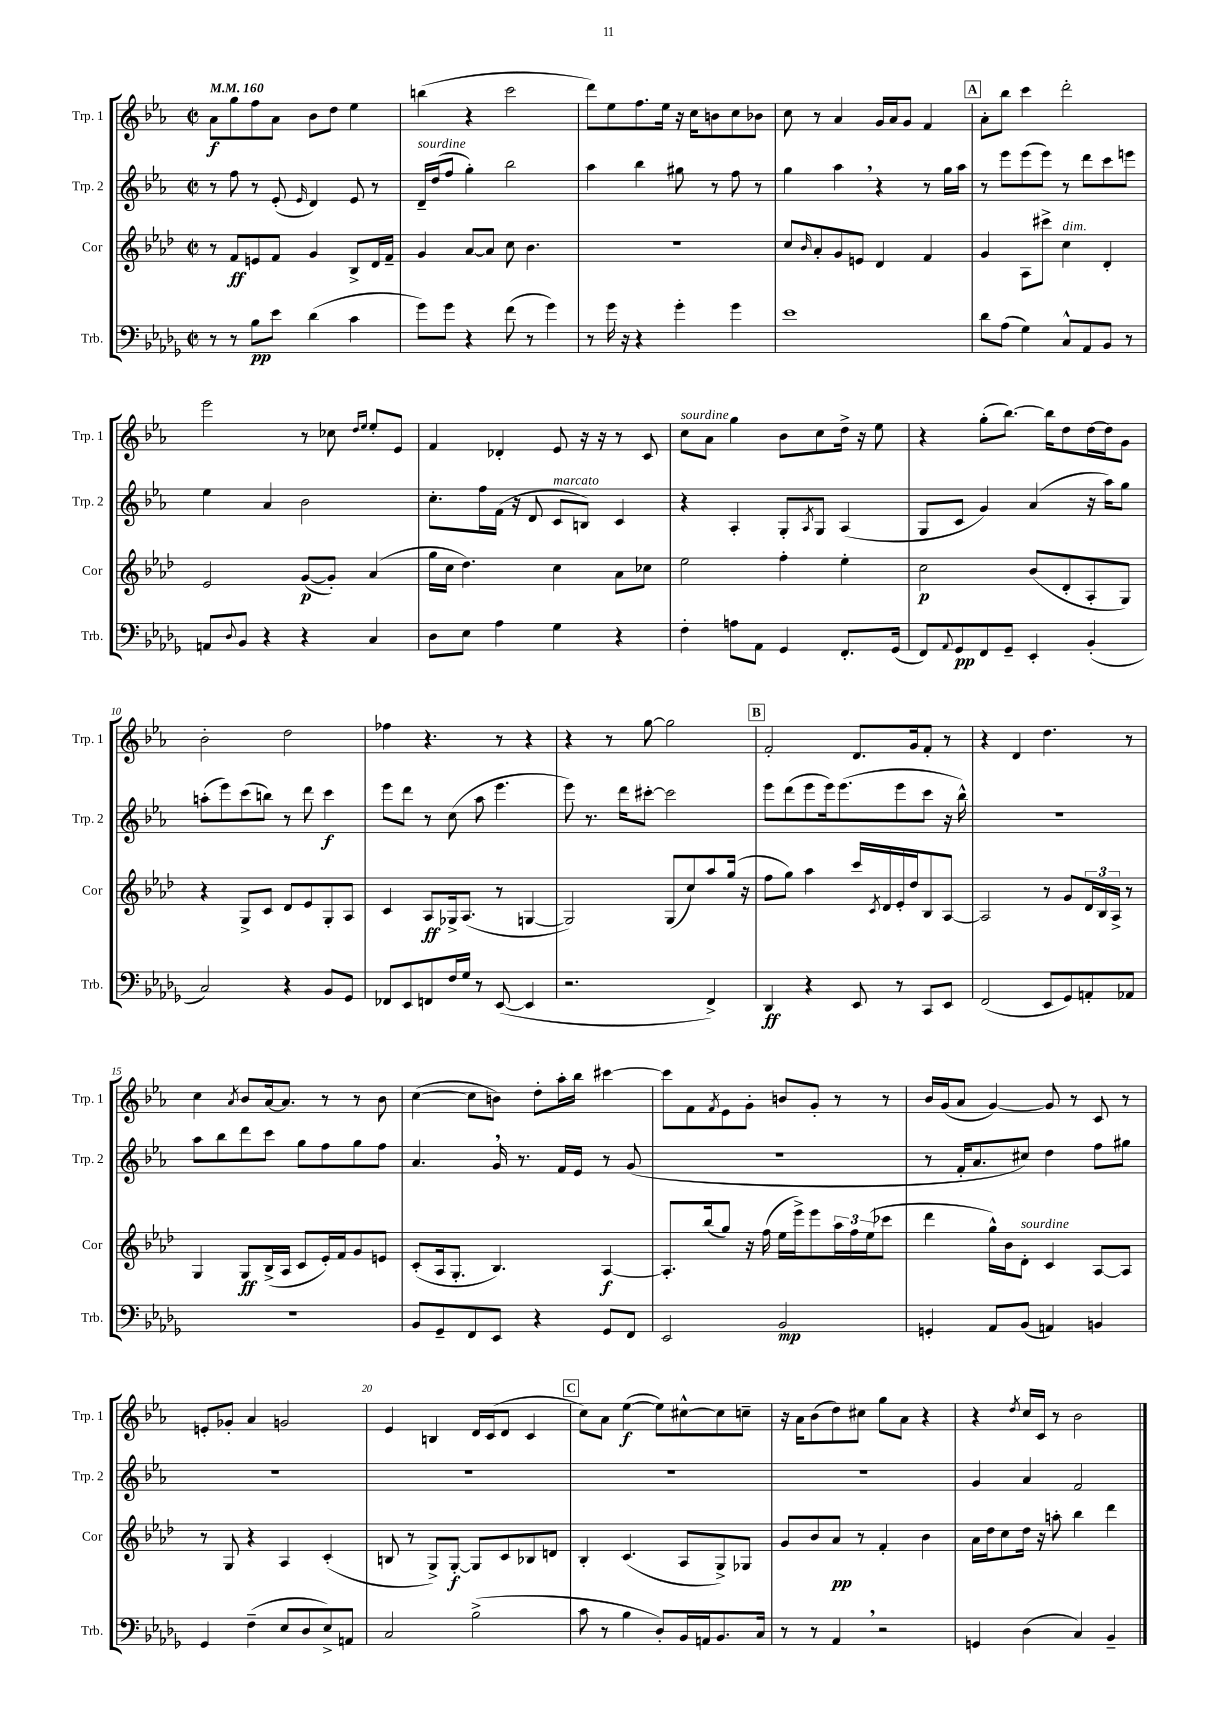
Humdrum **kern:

**kern	**kern	**kern	**kern
*staff4	*staff3	*staff2	*staff1
*clefF4	*clefG2	*clefG2	*clefG2
*k[b-e-a-d-g-]	*k[b-e-a-d-]	*k[b-e-a-]	*k[b-e-a-]
*M2/2	*M2/2	*M2/2	*M2/2
*met(c|)	*met(c|)	*met(c|)	*met(c|)
*MM160	*MM160	*MM160	*MM160
8r	8r	8r	8a-
8r	8f	8ff	8gg
8B-	8e	8r	8ff
8e-	8f	(8e-'	8a-
.	.	16qqe-	.
(4d-	4g	4d)	8b-
.	.	.	8dd
4c	8B-^	8e-	4ee-
.	16d-	8r	.
.	16f~	.	.
=	=	=	=
8g-)	4g	16d~	(4bb
.	.	(16dd	.
8g-	.	8ff	.
4r	[8a-	4gg')	4r
.	8a-]	.	.
(8f	8cc	2bb-	2ccc
8r	4.b-	.	.
4g-)	.	.	.
=	=	=	=
8r	1r	4aa-	8ddd)
16g-	.	.	8ee-
16r	.	.	.
4r	.	4bb-	8.ff
.	.	.	16ee-
4g-'	.	8gg#	16r
.	.	.	16cc
.	.	8r	8b
4g-	.	8ff	8cc
.	.	8r	8b-
=	=	=	=
1e-	8cc	4gg	8cc
.	16qqb-	.	.
.	8a-'	.	8r
.	8g	4aa-	4a-
.	8e	.	.
.	4d-	4r	16g
.	.	.	16a-
.	.	.	8g
.	4f	8r	4f
.	.	16gg	.
.	.	16aa-	.
=	=	=	=
8d-	4g	8r	8a-'
(8A-	.	8eee-	8bb-
4G-)	8A-	(8eee-	4ccc
.	8ccc#^	8eee-)	.
8C^^	4cc	8r	2ddd'
8AA-	.	8ddd	.
8BB-	4d-'	8ccc	.
8r	.	8eee	.
=	=	=	=
8AA	2e-	4ee-	2eee-
8qqD-	.	.	.
8BB-	.	.	.
4r	.	4a-	.
4r	([8g	2b-	8r
.	8g'])	.	8cc-
.	.	.	16qqdd
.	.	.	16qqee-
4C	(4a-	.	8ee-'
.	.	.	8e-
=	=	=	=
8D-	16gg	8.cc'	4f
.	16cc	.	.
8E-	4.dd-)	.	.
.	.	16ff	.
4A-	.	(16f	4d-'
.	.	16r	.
.	.	8d	.
4G-	4cc	8c	8e-
.	.	8B)	16r
.	.	.	16r
4r	8a-	4c	8r
.	8cc-	.	8c
=	=	=	=
4F'	2ee-	4r	8cc
.	.	.	8a-
8A	.	4A-'	4gg
8AA-	.	.	.
4GG-	4ff'	8G'	8b-
.	.	8qA-	.
.	.	8G	8cc
8.FF'	4ee-'	(4A-	16dd^
.	.	.	16r
.	.	.	8ee-
(16GG-	.	.	.
=	=	=	=
8FF)	2cc	8G	4r
8qqAA-	.	.	.
8GG-	.	8c	.
8FF	.	4g)	(8gg'
8GG-~	.	.	[8.bb-)
4EE-'	(8b-	(4a-	.
.	.	.	16bb-]
.	8d-'	.	8dd
(4BB-'	8A-'	16r	[16dd
.	.	16aa-)	16dd]
.	8G)	8gg	8g
=	=	=	=
2C)	4r	(8aa'	2b-'
.	.	8eee-)	.
.	8G^	(8ccc	.
.	8c	8bb)	.
4r	8d-	8r	2dd
.	8e-	8ddd	.
8BB-	8G'	4ccc	.
8GG-	8A-	.	.
=	=	=	=
8FF-	4c	8eee-	4ff-
8EE-	.	8ddd	.
8FF	8A-	8r	4.r
16F	16G-^	(8cc	.
16G-	(8.A-	.	.
8r	.	8aa-	.
([8EE-	8r	4.eee-	8r
4EE-]	[4G	.	4r
=	=	=	=
2.r	2G])	8eee-)	4r
.	.	8.r	.
.	.	.	8r
.	.	16ddd	.
.	.	[8ccc#'	[8gg
.	(8G	2ccc#]	2gg]
.	8cc)	.	.
4FF^)	8aa-	.	.
.	(16gg	.	.
.	16r	.	.
=	=	=	=
4DD-	8ff	8eee-	2f'
.	8gg)	(8ddd	.
4r	4aa-	8eee-	.
.	.	16eee-)	.
.	.	(8.eee-	.
8EE-	16ccc	.	8.d
.	8qc	.	.
.	16d-	.	.
8r	16e-'	8eee-	.
.	16dd-	.	16g
8CC	8B-	8ccc	8f'
8EE-	[8A-	16r	8r
.	.	16bb-^^)	.
=	=	=	=
(2FF	2A-]	1r	4r
.	.	.	4d
8EE-	8r	.	4.dd
8GG-)	8g	.	.
8AA'	24d-	.	.
.	24B-	.	.
.	24A-^	.	.
8AA-	8r	.	8r
=	=	=	=
1r	4G	8aa-	4cc
.	.	8bb-	.
.	.	.	8qa-
.	8G	8ddd	8b-
.	(16B-^	8ccc	[16a-
.	16A-	.	8.a-]
.	8c	8gg	.
.	16e-')	8ff	8r
.	16f	.	.
.	8g	8gg	8r
.	8e	8ff	8b-
=	=	=	=
8BB-	(8c'	4.a-	([4cc
8GG-~	16A-	.	.
.	8.G'	.	.
8FF	.	.	8cc]
8EE-	4.B-)	16g	8b)
.	.	8.r	.
4r	.	.	8dd'
.	.	16f	16aa-'
.	.	16e-	16bb-
8GG-	[4A-	8r	[4ccc#
8FF	.	(8g	.
=	=	=	=
2EE-	8.A-']	1r	8ccc#]
.	.	.	8f
.	(16bb-	.	.
.	.	.	8qf
.	8gg)	.	8e-
.	16r	.	8g'
.	(16ff	.	.
2BB-	16ee-	.	8b
.	16eee-^)	.	.
.	8eee-	.	8g'
.	24aa-	.	8r
.	24ff	.	.
.	(24ee-	.	.
.	8ccc-	.	8r
=	=	=	=
4GG'	4ddd-	8r	16b-
.	.	.	(16g
.	.	16f'	8a-
.	.	8.a-	.
8AA-	16gg^^)	.	[4g)
.	16b-	.	.
(8BB-	8d-'	8cc#)	.
4AA)	4c	4dd	8g]
.	.	.	8r
4BB	[8A-	8ff	8c
.	8A-]	8gg#	8r
=	=	=	=
4GG-	8r	1r	8e'
.	8G	.	8g-'
(4F~	4r	.	4a-
8E-	4A-	.	2g
8D-	.	.	.
8E-^)	(4c'	.	.
8AA	.	.	.
=	=	=	=
2C	8B	1r	4e-
.	8r	.	.
.	8G^)	.	4B
.	[8G'	.	.
(2B-^	8G]	.	16d
.	.	.	(16c
.	8c	.	8d
.	8B-	.	4c
.	8d	.	.
=	=	=	=
8c	4B-'	1r	8cc)
8r	.	.	8a-
4B-	(4.c	.	([4ee-
8D-')	.	.	8ee-])
16BB-	8A-	.	[8cc#^^
16AA	.	.	.
8.BB-	8G^)	.	8cc#]
.	8G-	.	8cc~
16C	.	.	.
=	=	=	=
8r	8g	1r	16r
.	.	.	16a-
8r	8b-	.	(8b-
4AA-	8a-	.	8dd)
.	8r	.	8cc#
2r	4f'	.	8gg
.	.	.	8a-
.	4b-	.	4r
=	=	=	=
4GG	16a-	4g	4r
.	16dd-	.	.
.	8cc	.	.
.	.	.	8qdd
(4D-	16dd-	4a-	16cc
.	16r	.	16c
.	8aa'	.	8r
4C)	4bb-	2f	2b-
4BB-~	4ddd-	.	.
==	==	==	==
*-	*-	*-	*-
